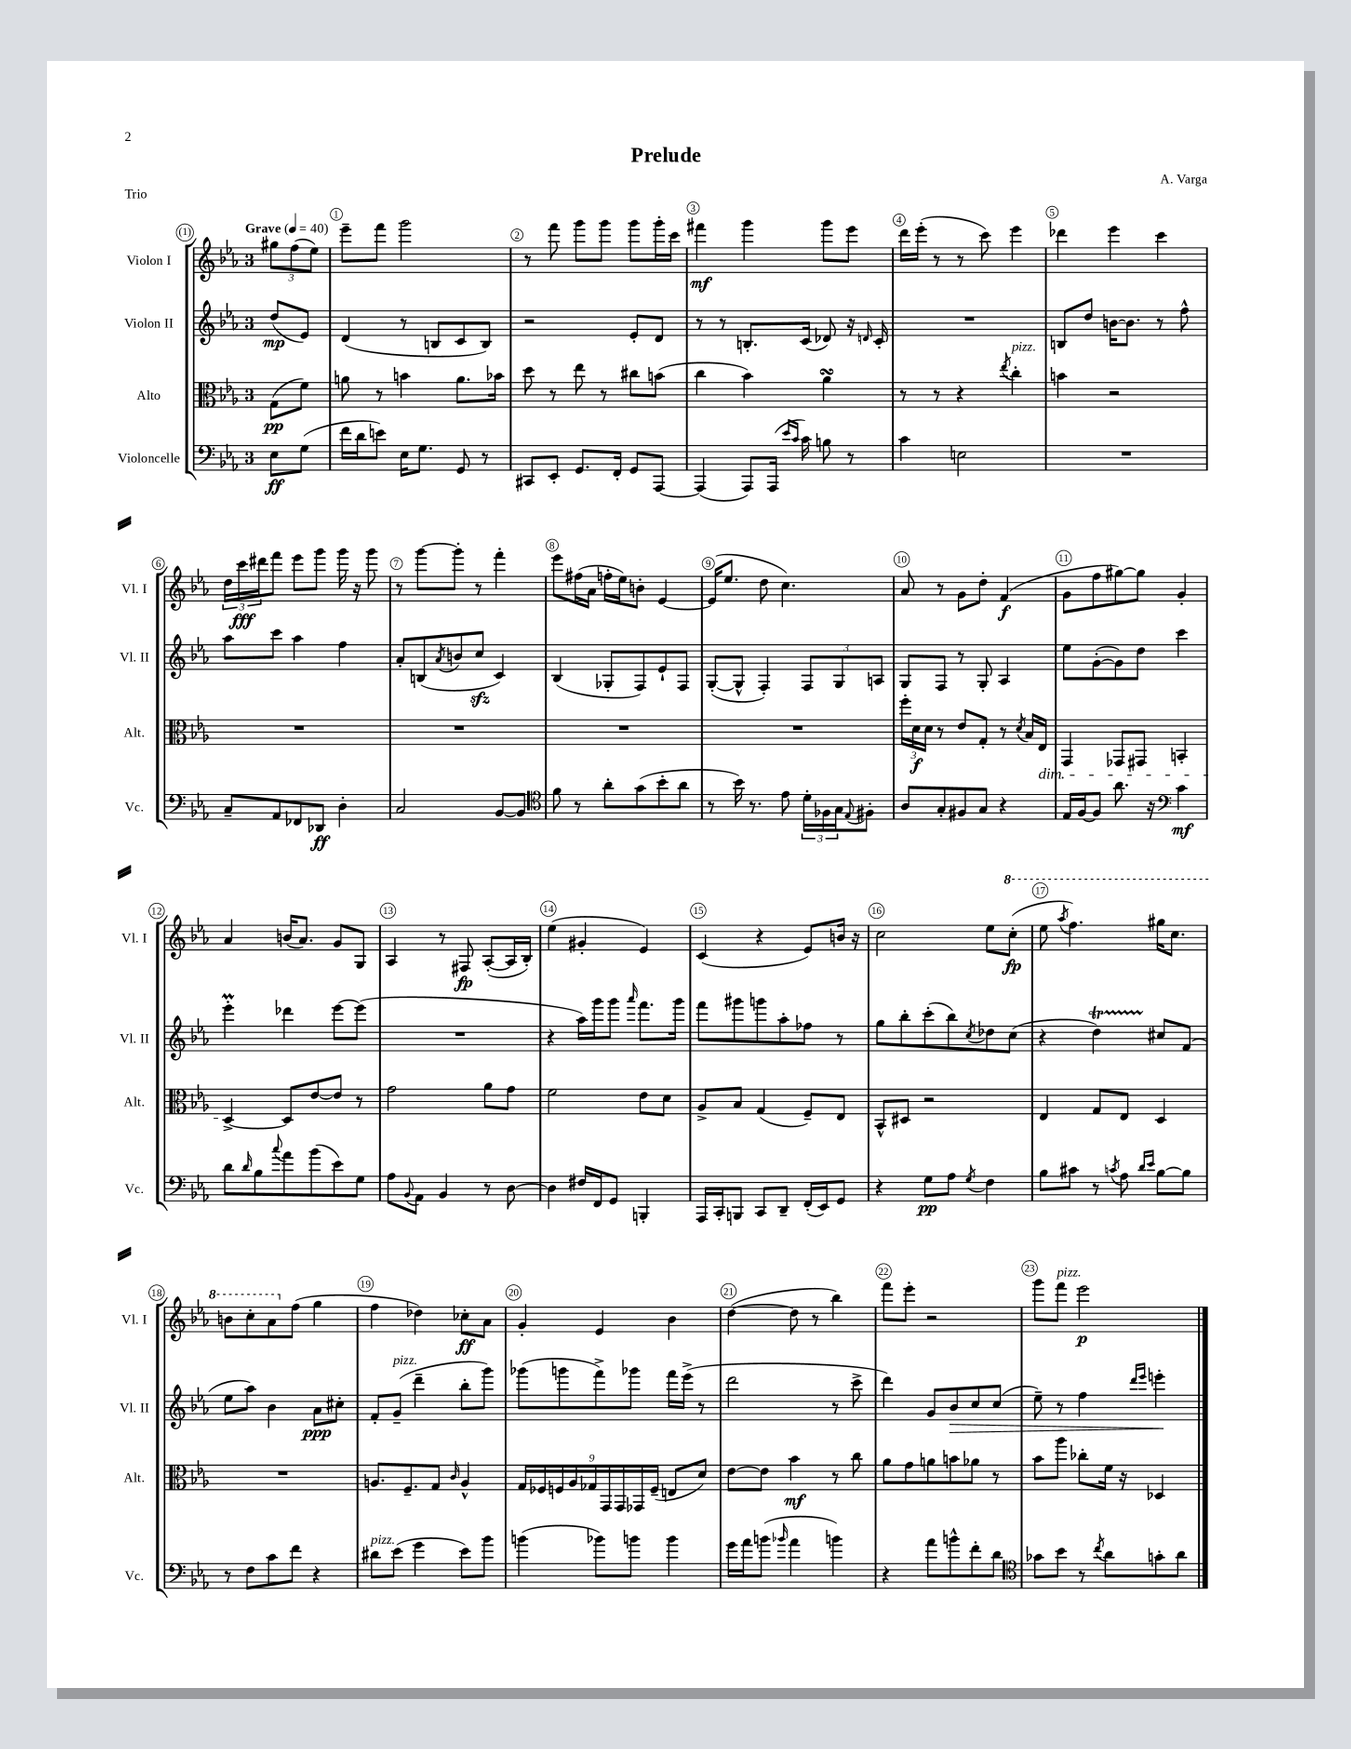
\header { title = "Prelude" composer = "A. Varga" piece = "Trio" }
<<
\new StaffGroup <<
\new Staff = "s0" \with { instrumentName = "Violon I" shortInstrumentName = "Vl. I" } {
    \clef treble \key ees \major \once \override Staff.TimeSignature.style = #'single-digit \time 3/4 \partial 4 \tempo "Grave" 4 = 40
    \tuplet 3/2 { gis''8 f''8( ees''8) } |
    ees'''8-- f'''8 g'''2 |
    r8 f'''8 g'''8 g'''8 g'''8 g'''16-. c'''16 |
    fis'''4\mf g'''4 g'''8 ees'''8 |
    d'''16 ees'''16-.( r8 r8 c'''8) ees'''4 |
    des'''4 ees'''4 c'''4 |
    \tuplet 3/2 { d''16 c'''16\fff dis'''16 } f'''8 ees'''8 g'''8 g'''16 r16 g'''8 |
    r8 g'''8~ g'''8-. r8 f'''4-. |
    ees'''8 fis''16( aes'16 f''16-. ees''16) b'8-. ees'4~ |
    ees'16( ees''8. d''8 c''4.) |
    aes'8 r8 g'8 d''8-. f'4\f( |
    g'8 f''8 gis''8~) gis''8 g'4-. |
    aes'4 b'16( aes'8.) g'8 g8 |
    aes4 r8 fis8\fp aes8~-.( aes16 bes16-.) |
    ees''4( gis'4-. ees'4) |
    c'4( r4 ees'8) b'16 r16 |
    c''2 ees''8 \ottava #1 c'''8-.\fp( |
    ees'''8 \acciaccatura { aes'''8 } f'''4.) gis'''16 c'''8. |
    b''8 c'''8-. aes''8 \ottava #0 f''8( g''4 |
    f''4 des''4) ces''8-.\ff aes'8 |
    g'4-. ees'4 bes'4 |
    d''4~( d''8 r8 bes''4) |
    f'''8 ees'''8-. r2 |
    g'''8 f'''8^\markup { \italic "pizz." } ees'''2\p \bar "|." |
}
\new Staff = "s1" \with { instrumentName = "Violon II" shortInstrumentName = "Vl. II" } {
    \clef treble \key ees \major \once \override Staff.TimeSignature.style = #'single-digit \time 3/4 \partial 4
    d''8\mp( ees'8) |
    d'4( r8 b8 c'8 b8) |
    r2 ees'8-. d'8 |
    r8 r8 b8.-. c'16( des'8) r16 \grace { d'16 } c'16-. |
    R2. |
    b8 d''8 b'16~ b'8. r8 f''8-^ |
    aes''8 c'''8 aes''4 f''4 |
    aes'8-. b8( \acciaccatura { aes'8 } b'8 c''8\sfz c'4) |
    bes4( ges8-. f8) ees'8-! f8 |
    g8~-.( g8-^ f4-.) \tuplet 3/2 { f8 g8 a8 } |
    g8 f8 r8 g8-. aes4 |
    ees''8 g'8~-.( g'8) d''8 c'''4 |
    ees'''4-.\prall des'''4 ees'''8~ ees'''8( |
    R2. |
    r4 aes''16) g'''16 g'''8 \grace { aes'''16 } f'''8. g'''16 |
    f'''8 gis'''8 g'''8 aes''8-. fes''8 r8 |
    g''8 bes''8-. c'''8-.( bes''8) \acciaccatura { c''8 } des''8 c''8( |
    r4 d''4\startTrillSpan) cis''8\stopTrillSpan f'8( |
    ees''8 aes''8) bes'4 aes'8\ppp cis''8-. |
    f'8-. g'8--^\markup { \italic "pizz." }( d'''4-- bes''8-. g'''8) |
    ges'''8( g'''8 f'''8->) ges'''8 f'''16 ees'''16->( r8 |
    d'''2 r8 c'''8-> |
    d'''4) g'8 bes'8\> c''8 c''8( |
    ees''8--) r8 f''4 \grace { d'''16 ees'''16 } e'''4-.\! \bar "|." |
}
\new Staff = "s2" \with { instrumentName = "Alto" shortInstrumentName = "Alt." } {
    \clef alto \key ees \major \once \override Staff.TimeSignature.style = #'single-digit \time 3/4 \partial 4
    g8\pp( f'8) |
    a'8 r8 b'4 a'8. bes'16 |
    d''8 r8 ees''8 r8 cis''8 b'8( |
    c''4 bes'4) aes'4\turn |
    r8 r8 r4 \acciaccatura { ees''8 } c''4-.^\markup { \italic "pizz." } |
    b'4 r2 |
    R2. |
    R2. |
    R2. |
    R2. |
    \tuplet 3/2 { f''16-. d'16\f d'16 } r8 ees'8 g8-. r8 \acciaccatura { d'8 } bes16 ees16\dim |
    g,4 ges,8 gis,8 b,4-. |
    d4~->\! d8 ees'8~ ees'8 r8 |
    g'2 aes'8 g'8 |
    f'2 ees'8 d'8 |
    aes8-> bes8 g4( f8--) ees8 |
    bes,8-^ dis8 r2 |
    ees4 g8 ees8 d4 |
    R2. |
    a8. f8.-- g8 \grace { c'16 } a4-^ |
    \tuplet 9/8 { g16 fes16 f16 aes16 ges16 g,16 g,16 ges,16 f16--( } e8 d'8) |
    ees'8~ ees'8 bes'4\mf r8 c''8 |
    aes'8 g'8 a'8 b'8 aes'8 r8 |
    bes'8 aes''8 ces''8-. f'16 r16 des4 \bar "|." |
}
\new Staff = "s3" \with { instrumentName = "Violoncelle" shortInstrumentName = "Vc." } {
    \clef bass \key ees \major \once \override Staff.TimeSignature.style = #'single-digit \time 3/4 \partial 4
    ees8\ff g8( |
    f'16 d'16 e'8) ees16 g8. g,8 r8 |
    cis,8 ees,8-. g,8. f,16-. g,8 aes,,8~ |
    aes,,4( aes,,8) aes,,16( \grace { ees'16 c'16 } c'16) b8 r8 |
    c'4 e2 |
    R2. |
    c8-- aes,8 fes,8 des,8\ff d4-. |
    c2 bes,8~ bes,8 |
    \clef tenor f'8 r8 aes'8-. g'8( bes'8-. aes'8 |
    r8 bes'16) r8. ees'8 \tuplet 3/2 { d'16-. fes16 g16 } \appoggiatura { ees8 } fis8-. |
    aes8 g8-. fis8 g8 r4 |
    ees16 f16~ f8 aes'8. r16 \clef bass c'4\mf |
    d'8 \grace { d'16 } bes8 \appoggiatura { c''8 } aes'8 bes'8( ees'8) g8 |
    aes8 \appoggiatura { bes,8 } aes,8 bes,4 r8 d8~ |
    d4 fis16 f,16 g,8 b,,4-. |
    aes,,16 c,16-. b,,8 c,8 d,8-- f,16-.( ees,16) g,8 |
    r4 g8\pp aes8 \acciaccatura { g8 } f4 |
    bes8 cis'8 r8 \acciaccatura { c'8 } aes8 \grace { d'16 ees'16 } bes8~ bes8 |
    r8 f8 c'8 f'8 r4 |
    dis'8^\markup { \italic "pizz." } ees'8( g'4 ees'8) bes'8 |
    b'4( bes'8) b'8 b'4 |
    g'16 aes'16 b'8( \grace { bes'16 } aes'4 b'4) |
    r4 aes'8 b'8-^ f'8-. d'8 |
    \clef tenor ges'8 bes'8 r8 \acciaccatura { c''8 } aes'8 g'8-. aes'8 \bar "|." |
}
>>
>>
\layout { \context { \Score \override BarNumber.break-visibility = ##(#f #t #t) barNumberVisibility = #all-bar-numbers-visible \override BarNumber.stencil = #(make-stencil-circler 0.1 0.3 ly:text-interface::print) } }
